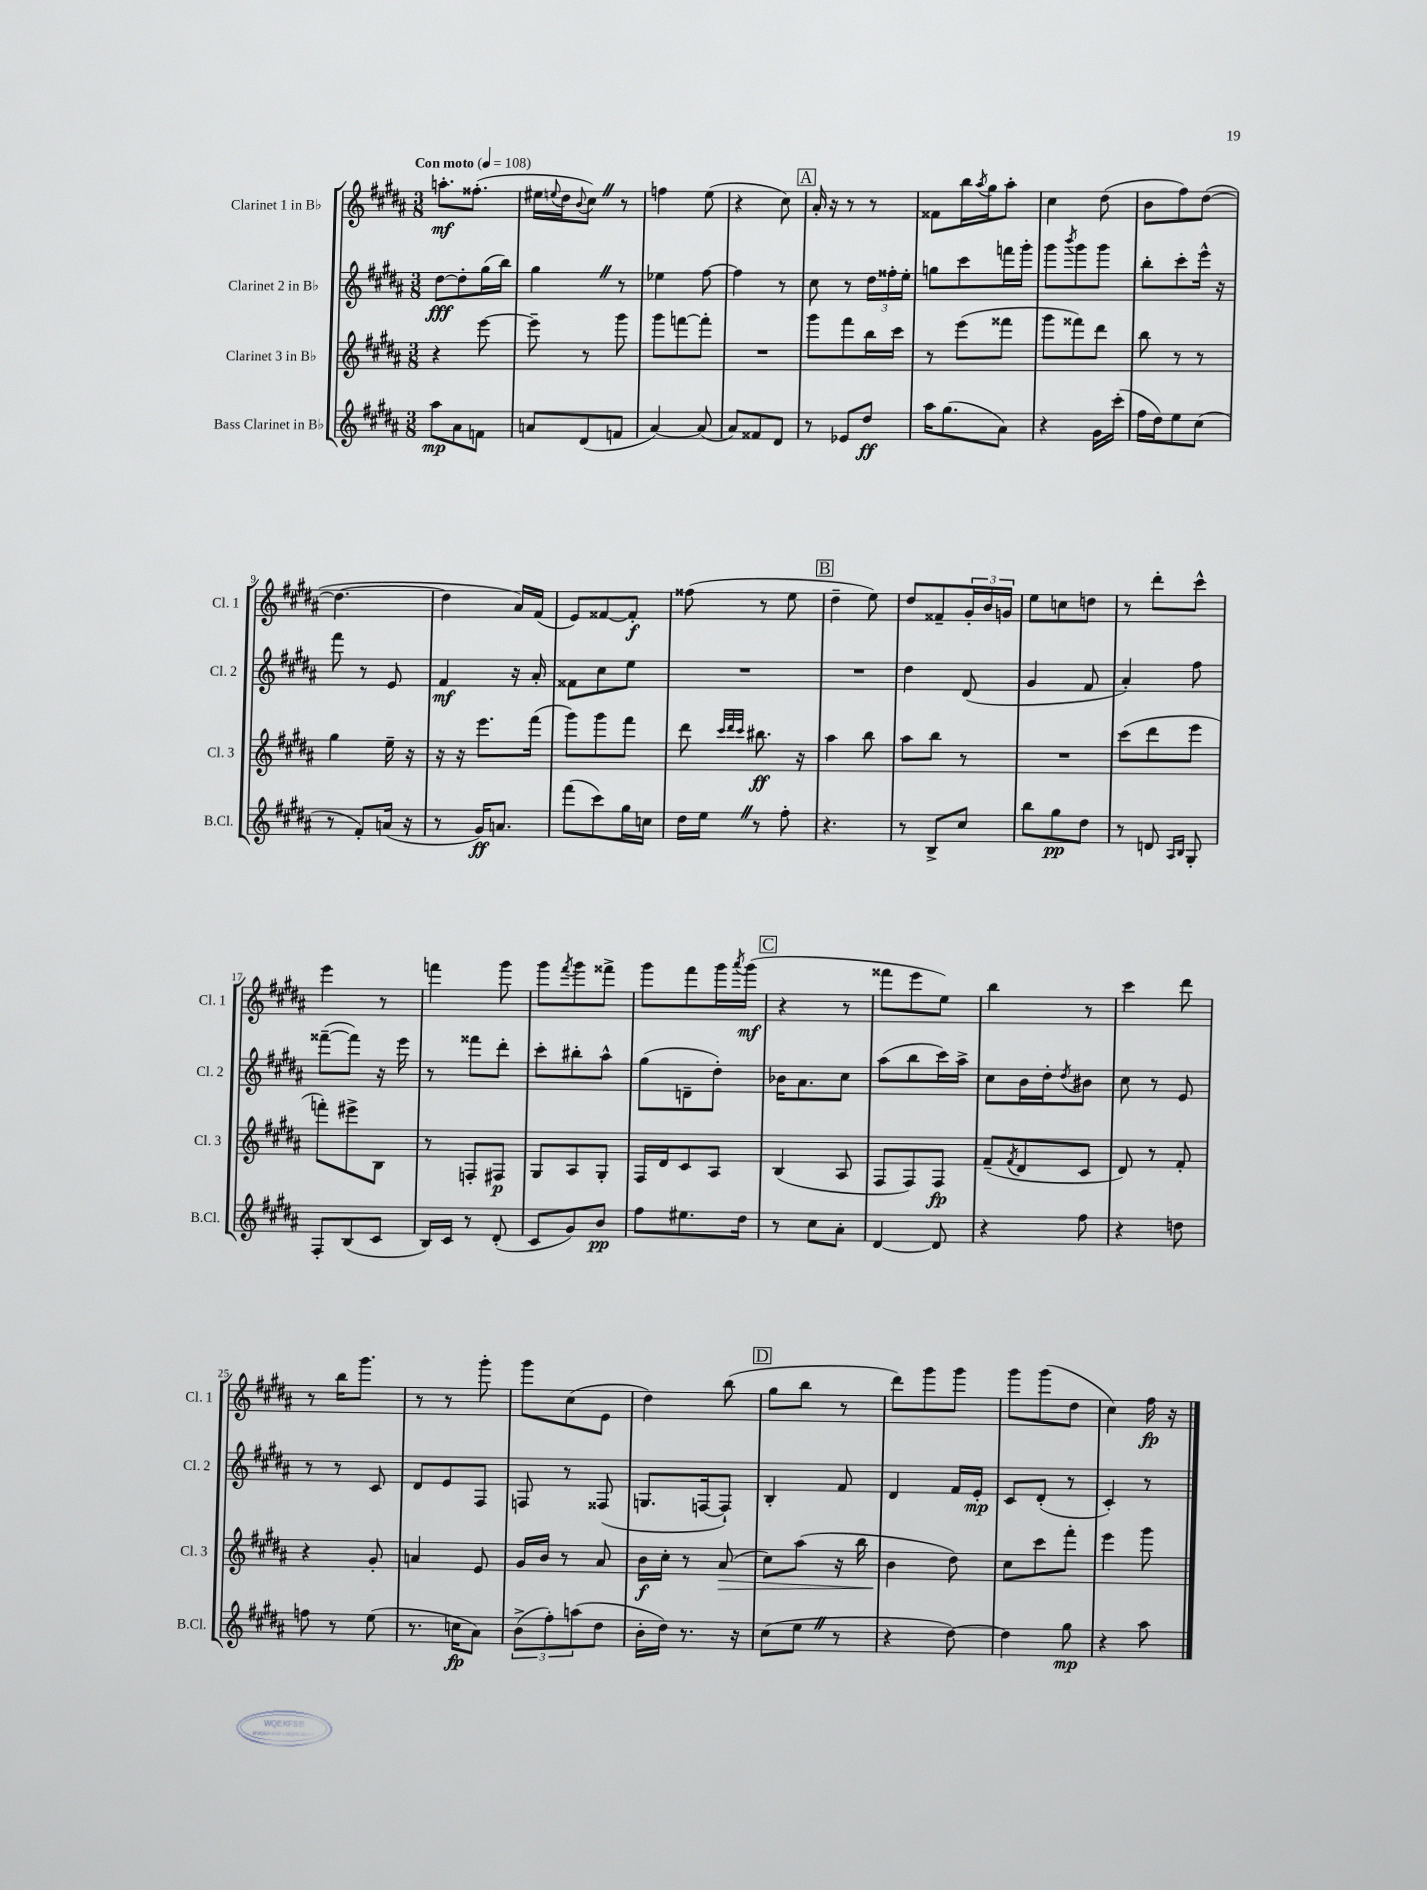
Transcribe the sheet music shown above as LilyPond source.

<<
\new StaffGroup <<
\new Staff = "s0" \with { instrumentName = "Clarinet 1 in Bb" shortInstrumentName = "Cl. 1" } {
    \clef treble \key b \major \numericTimeSignature \time 3/8 \tempo "Con moto" 4 = 108
    a''8.-.\mf fisis''8.-.( |
    eis''16 \appoggiatura { e''8 } dis''16 \appoggiatura { b'8 } cis''8) \once \override BreathingSign.text = \markup { \musicglyph "scripts.caesura.straight" } \breathe r8 |
    f''4 e''8( |
    r4 cis''8) |
    \mark \markup { \box "A" } ais'16-. r16 r8 r8 |
    fisis'8 b''16 \acciaccatura { ais''8 } gis''16 ais''8-. |
    cis''4 dis''8( |
    b'8 fis''8) dis''8~( |
    dis''4.~ |
    dis''4 ais'16) fis'16( |
    e'8) fisis'8~ fisis'8-.\f |
    fisis''8( r8 e''8 |
    \mark \markup { \box "B" } dis''4-- e''8) |
    dis''8 fisis'8-- \tuplet 3/2 { gis'16-. b'16 g'16 } |
    e''8 c''8 d''8 |
    r8 dis'''8-. cis'''8-^ |
    e'''4 r8 |
    f'''4 gis'''8 |
    gis'''8 \acciaccatura { fis'''8 } gis'''8 fisis'''8-> |
    gis'''8 fis'''8 gis'''16 \acciaccatura { ais'''8 } gis'''16\mf( |
    \mark \markup { \box "C" } r4 r8 |
    fisis'''8 e'''8 e''8) |
    b''4 r8 |
    cis'''4 dis'''8 |
    r8 b''16 gis'''8. |
    r8 r8 gis'''8-. |
    gis'''8 cis''8( e'8 |
    dis''4) b''8( |
    \mark \markup { \box "D" } gis''8 b''8 r8 |
    dis'''8) gis'''8 gis'''8 |
    gis'''8 gis'''8( dis''8 |
    cis''4) fis''16\fp r16 \bar "|." |
}
\new Staff = "s1" \with { instrumentName = "Clarinet 2 in Bb" shortInstrumentName = "Cl. 2" } {
    \clef treble \key b \major \numericTimeSignature \time 3/8
    dis''8~\fff dis''8-. gis''16( b''16) |
    gis''4 \once \override BreathingSign.text = \markup { \musicglyph "scripts.caesura.straight" } \breathe r8 |
    ees''4 fis''8~ |
    fis''4 r8 |
    \mark \markup { \box "A" } cis''8 r8 \tuplet 3/2 { dis''16 fisis''16-. e''16-. } |
    g''8 cis'''8 f'''16 gis'''16-. |
    gis'''8 \acciaccatura { b'''8 } gis'''8 gis'''8 |
    b''8-. cis'''8-. e'''16-^ r16 |
    fis'''8 r8 e'8 |
    fis'4\mf r16 ais'16-. |
    fisis'8 cis''8 e''8 |
    R4. |
    \mark \markup { \box "B" } R4. |
    dis''4 dis'8( |
    gis'4 fis'8 |
    ais'4-.) fis''8 |
    fisis'''8~--( fisis'''8) r16 e'''16 |
    r8 fisis'''8 dis'''8-. |
    cis'''8-. bis''8-. ais''8-^ |
    gis''8( d'8-- dis''8-.) |
    \mark \markup { \box "C" } bes'16 ais'8. cis''8 |
    ais''8( b''8 cis'''16) ais''16-> |
    cis''8 b'16 dis''16-. \acciaccatura { dis''8 } bis'8 |
    cis''8 r8 e'8 |
    r8 r8 cis'8 |
    dis'8 e'8 fis8 |
    f8 r8 fisis8( |
    g8. f16~ f8-!) |
    \mark \markup { \box "D" } b4-. fis'8 |
    dis'4 fis'16 e'16-.\mp |
    cis'8 dis'8-.( r8 |
    cis'4-.) r8 \bar "|." |
}
\new Staff = "s2" \with { instrumentName = "Clarinet 3 in Bb" shortInstrumentName = "Cl. 3" } {
    \clef treble \key b \major \numericTimeSignature \time 3/8
    r4 e'''8~ |
    e'''8-- r8 gis'''8 |
    gis'''8 f'''8~ f'''8-. |
    R4. |
    \mark \markup { \box "A" } gis'''8 fis'''8 b''16 cis'''16 |
    r8 e'''8( fisis'''8 |
    gis'''8 fisis'''8) dis'''8 |
    b''8 r8 r8 |
    gis''4 e''16-- r16 |
    r16 r16 e'''8. fis'''16( |
    gis'''8) gis'''8 fis'''8 |
    dis'''8 \grace { cis'''32 dis'''32 cis'''32 } bis''8.\ff r16 |
    \mark \markup { \box "B" } ais''4 b''8 |
    ais''8 b''8 r8 |
    R4. |
    cis'''8( dis'''8 e'''8 |
    f'''8-.) eis'''8-> b8 |
    r8 f8-. fis8\p |
    gis8 ais8 gis8-. |
    fis16 dis'16 cis'8 ais8 |
    \mark \markup { \box "C" } b4( ais8 |
    fis8 fis8) fis8\fp |
    fis'8--( \acciaccatura { fis'8 } dis'8 cis'8 |
    dis'8) r8 fis'8-. |
    r4 gis'8-. |
    a'4 e'8 |
    gis'16 b'16 r8 ais'8 |
    b'16\f cis''16-. r8 ais'8\>( |
    \mark \markup { \box "D" } cis''8) ais''8( r16 b''16 |
    b'4\! dis''8) |
    cis''8 cis'''8 fis'''8-. |
    e'''4 gis'''8 \bar "|." |
}
\new Staff = "s3" \with { instrumentName = "Bass Clarinet in Bb" shortInstrumentName = "B.Cl." } {
    \clef treble \key b \major \numericTimeSignature \time 3/8
    ais''8\mp ais'8 f'8 |
    a'8 dis'8( f'8 |
    ais'4~) ais'8( |
    ais'8) fisis'8 dis'8 |
    \mark \markup { \box "A" } r8 ees'8 dis''8\ff |
    ais''16 gis''8.( ais'8) |
    r4 gis'16 cis'''16-.( |
    fis''16 dis''16) e''8 cis''8( |
    r8 fis'8-.) a'16( r16 |
    r8 gis'16\ff) a'8. |
    fis'''8( cis'''8) gis''16 c''16 |
    dis''16 e''16 \once \override BreathingSign.text = \markup { \musicglyph "scripts.caesura.straight" } \breathe r8 fis''8-. |
    \mark \markup { \box "B" } r4. |
    r8 b8-> cis''8 |
    b''8 gis''8\pp dis''8 |
    r8 d'8 \grace { ais16 b16 } gis8-. |
    fis8-. b8( cis'8 |
    b16) cis'16 r8 dis'8-.( |
    cis'8 gis'8) b'8\pp |
    fis''8 eis''8. dis''16 |
    \mark \markup { \box "C" } r8 cis''8 ais'8-. |
    dis'4~ dis'8 |
    r4 fis''8 |
    r4 d''8 |
    f''8 r8 e''8( |
    r8. c''16\fp ais'8) |
    \tuplet 3/2 { b'8->( fis''8-.) a''8( } dis''8 |
    b'16-. dis''16) r8. r16 |
    \mark \markup { \box "D" } cis''8( e''8 \once \override BreathingSign.text = \markup { \musicglyph "scripts.caesura.straight" } \breathe r8 |
    r4 dis''8~) |
    dis''4 gis''8\mp |
    r4 ais''8 \bar "|." |
}
>>
>>
